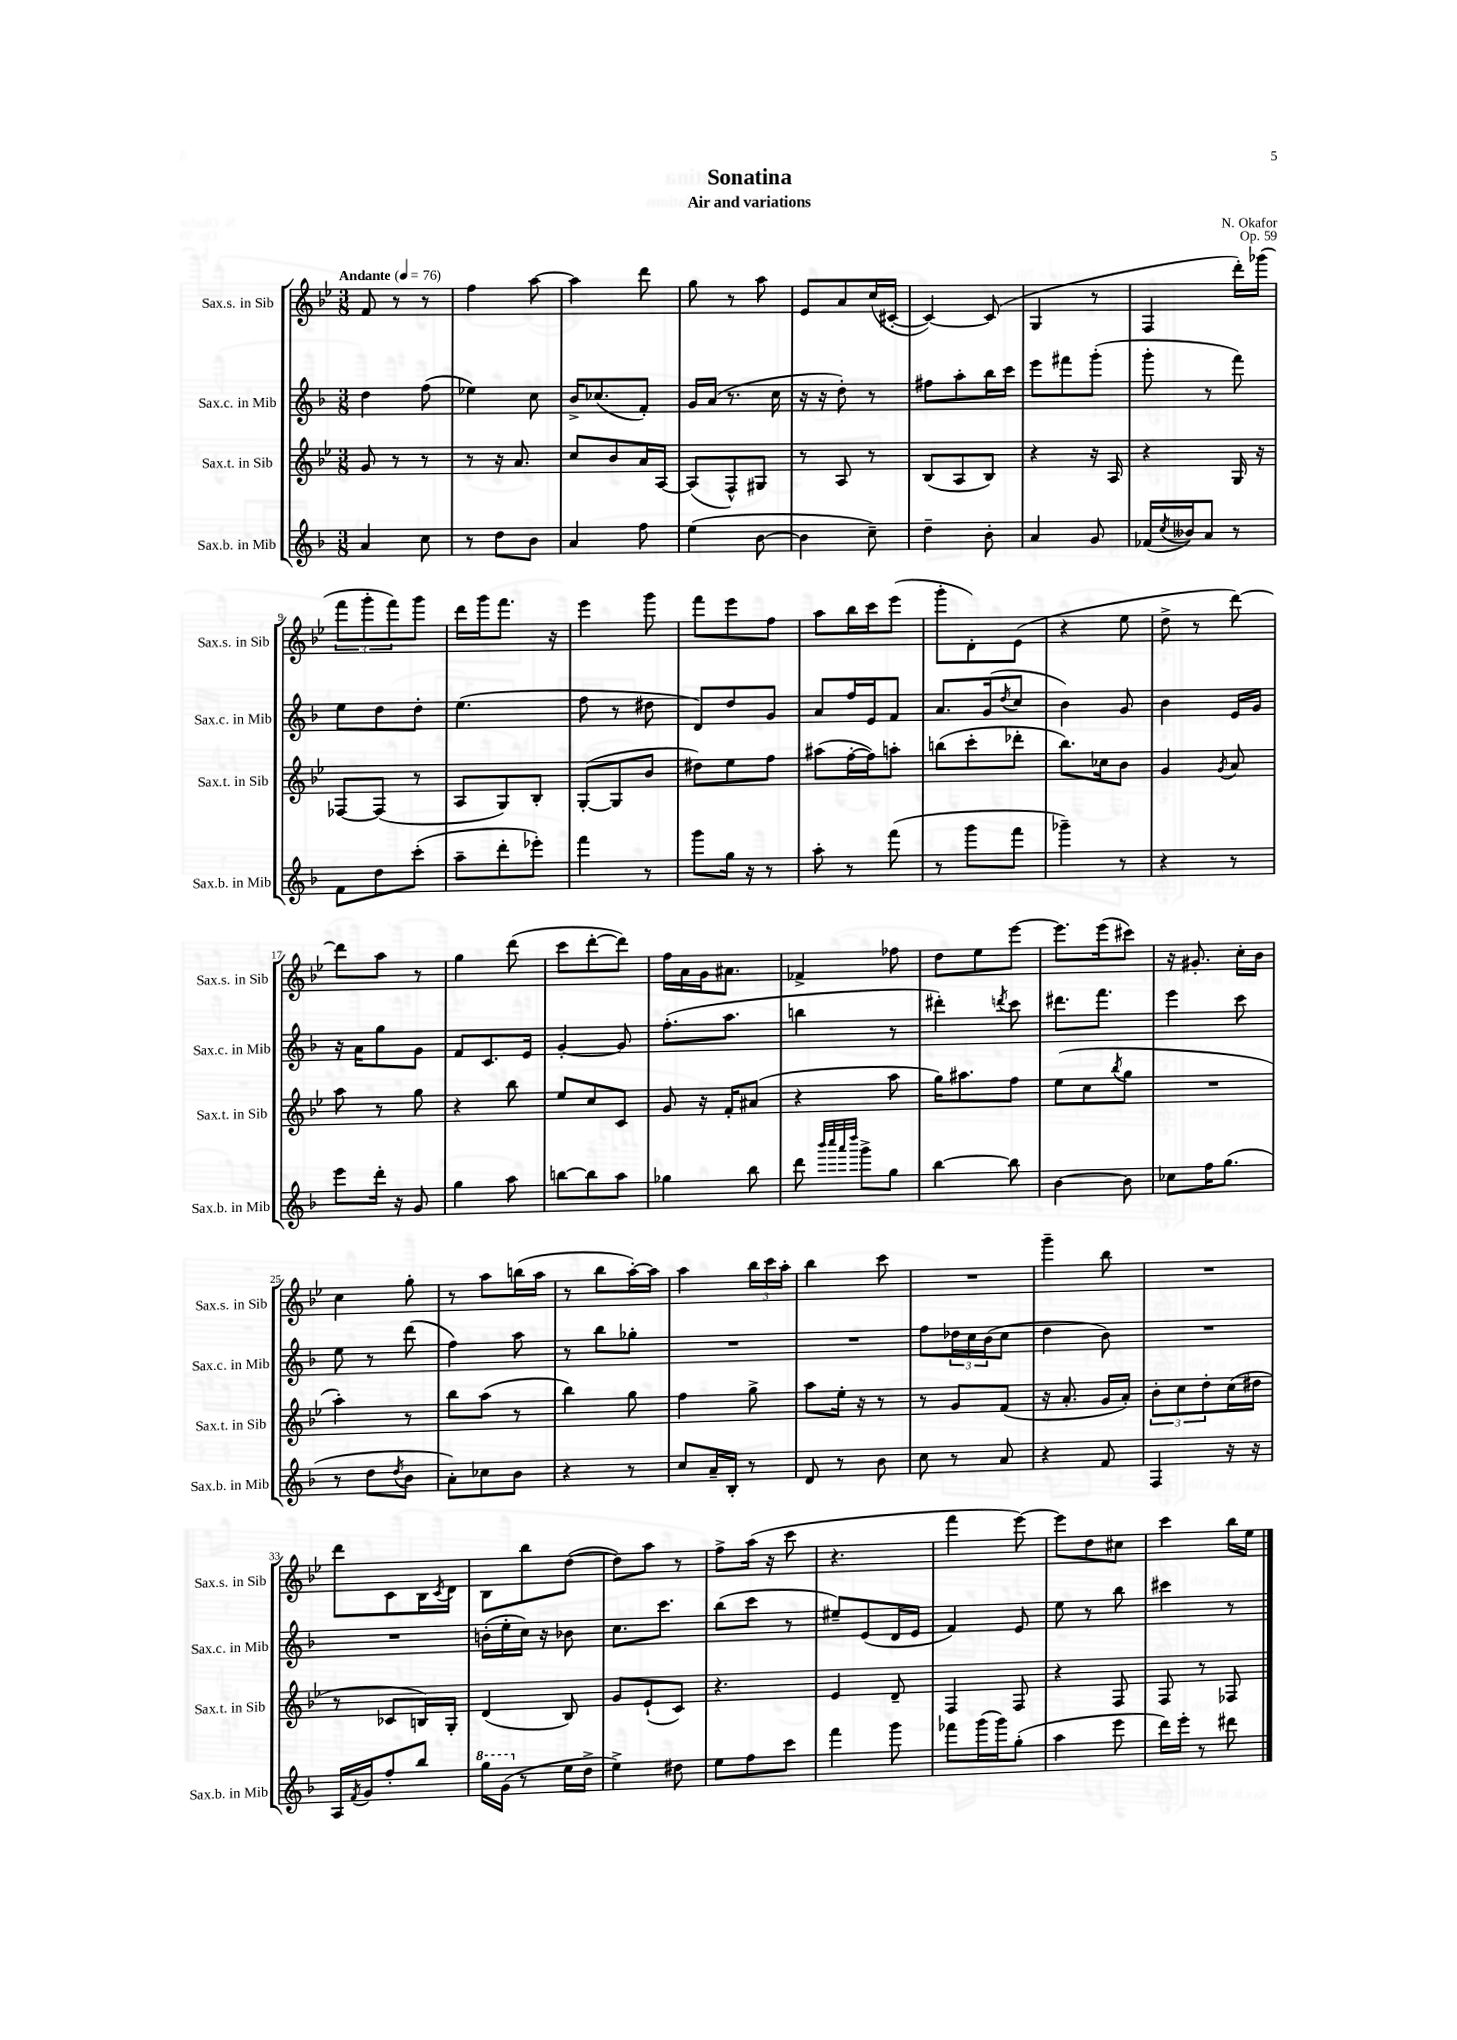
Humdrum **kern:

**kern	**kern	**kern	**kern
*staff4	*staff3	*staff2	*staff1
*clefG2	*clefG2	*clefG2	*clefG2
*k[b-]	*k[b-e-]	*k[b-]	*k[b-e-]
*M3/8	*M3/8	*M3/8	*M3/8
*MM76	*MM76	*MM76	*MM76
4a/	8g/	4dd\	8f/
.	8r	.	8r
8cc\	8r	(8ff\	8r
=	=	=	=
8r	8r	4ee-\)	4ff\
8dd\L	16r	.	.
.	8.a/	.	.
8b-\J	.	8cc\	[8aa\
=	=	=	=
4a/	8cc/L	16b-^/LK	4aa\]
.	.	(8.cc-/	.
.	8b-/	.	.
8ff\	16a/L	8f'/J)	8ddd\
.	[16A/JJ	.	.
=	=	=	=
(4ee\	(8A/]L	16g/LL	8gg\
.	.	(16a/JJ	.
.	8F^^/)	8.r	8r
[8b-\	8G#/J	.	8aa\
.	.	16cc\	.
=	=	=	=
4b-\]	8r	16r	8e-/L
.	.	16r	.
.	8A/	8dd'\)	8a/
8cc~\)	8r	8r	(16cc/L
.	.	.	[16c#'/JJ
=	=	=	=
4dd~\	(8B-/L	8ff#\L	4c#/_)
.	8A/	8aa'\	.
8b-'\	8B-/J)	16bb-\L	(8c#/]
.	.	16ccc\JJ	.
=	=	=	=
4a/	4r	8eee\L	4G/
.	.	8fff#\	.
8g/	16r	(8ggg'\J	8r
.	16A/	.	.
=	=	=	=
(16f-/LL	4r	8ggg'\	4F/
8qcc/	.	.	.
16b--/J)	.	.	.
8a/J	.	8r	.
8r	16G/	8fff\)	16ddd'\LL)
.	16r	.	(16ggg-\JJ
=	=	=	=
8f\L	[8F-/L	8ee\L	12fff\L
.	.	.	12ggg'\
8dd\	(8F-/]J	8dd\	.
.	.	.	12fff\)
(8ccc'\J	8r	8dd'\J	8ggg\J
=	=	=	=
8aa~\L	8A/L	(4.ee\	16ddd\LL
.	.	.	16ggg\J
8ddd'\	8G/)	.	8.fff\J
8eee-'\J)	8B-'/J	.	.
.	.	.	16r
=	=	=	=
4fff\	([8G'/L	8ff\	4eee-\
.	8G/]	8r	.
8r	8b-/J	8dd#\	8ggg\
=	=	=	=
8ggg\L	8dd#\L)	8d/L)	8fff\L
16gg\Jk	8ee-\	8dd/	8eee-\
16r	.	.	.
8r	8ff\J	8g/J	8ff\J
=	=	=	=
8aa'\	(8aa#\L	8a/L	8aa\L
8r	[16ff'\L	16ff/L	16bb-\L
.	16ff\]J)	16e/J	16ccc\J
(8fff\	8aa'\J	8f/J	(8eee-\J
=	=	=	=
8r	(8bb\L	8.a/L	8ggg'\L
8ggg\L	8ccc'\	.	8d'\)
.	.	(16g/k	.
.	.	8qdd/	.
8fff\J	8ddd-'\J	8cc/J	(8e-\J
=	=	=	=
4ggg-~\)	8.bb-\L)	4b-\)	4r
.	16cc-\k	.	.
8r	8b-\J	8g/	8ee-\
=	=	=	=
4r	4g/	4b-\	8dd^\
.	.	.	8r
.	8qg/	.	.
8r	8a/	16e/LL	[8ddd\)
.	.	16g/JJ	.
=	=	=	=
8eee\L	8aa\	16r	8ddd\]L
.	.	16a\LK	.
16ddd'\Jk	8r	8gg\	8aa\J
16r	.	.	.
8g/	8gg\	8g\J	8r
=	=	=	=
4gg\	4r	8f/L	4gg\
.	.	8.c/	.
8aa\	8bb-\	.	(8ddd\
.	.	16e/Jk	.
=	=	=	=
[8bb\L	8ee-/L	[4g'/	8ccc\L
8bb\]	8cc/	.	[8ddd'\
8aa\J	8c/J	8g/]	8ddd\]J)
=	=	=	=
4gg-\	8g/	(8.ff'\L	16ff\LL
.	.	.	16a\
.	16r	.	16g\J
.	16f'/LK	8.aa\J	8.a#\J
8bb-\	(8a#/J	.	.
=	=	=	=
8ddd\	4r	4bb\	4f-^/
32qqbbb-/LLL	.	.	.
32qqcccc/	.	.	.
32qqaaa/	.	.	.
32qqdddd/JJJ	.	.	.
8ggg^\L	.	.	.
8gg\J	8aa\	8r	8ff-\
=	=	=	=
[4bb-\	16gg\LK)	4ddd#'\)	8dd\L
.	8.aa#\	.	.
.	.	.	8ee-\
.	.	8qddd/	.
8bb-\]	8ff\J	8ccc\	[8eee-\J
=	=	=	=
[4b-\	(8ee-\L	8.ddd#\L	8.eee-\]L
.	8cc\	.	.
.	.	8.fff\J	(16eee-\k
.	8qbb-/	.	.
8b-\]	8gg\J	.	8ccc#\J)
=	=	=	=
8cc-\L	4.r	4eee\	16r
.	.	.	8.g#'/
16ff\K	.	.	.
(8.gg\J	.	.	.
.	.	8ccc\	16cc'\LL
.	.	.	16b-\JJ
=	=	=	=
8r	4aa'\)	8ee\	4cc\
8dd\L	.	8r	.
8qdd/	.	.	.
8b-\J	8r	(8ddd\	8gg'\
=	=	=	=
8a'\L)	8bb-\L	4ff\)	8r
8cc-\	(8aa\J	.	8aa\L
8b-\J	8r	8aa\	(16bb\L
.	.	.	16aa\JJ
=	=	=	=
4r	4bb-\)	8r	8r
.	.	8bb-\L	8bb-\L
8r	8gg\	8gg-'\J	[16aa'\L)
.	.	.	16aa\]JJ
=	=	=	=
8cc/L	4ff\	4.r	4aa\
16a~/L	.	.	.
16B-'/JJ	.	.	.
8r	8gg^\	.	24bb-\LL
.	.	.	24ccc\
.	.	.	24aa'\JJ
=	=	=	=
8d/	8aa\L	4.r	4bb-\
8r	16ee-'\Jk	.	.
.	16r	.	.
8b-\	8r	.	8ccc\
=	=	=	=
8cc\	8r	8ff\L	4.r
8r	8g/L	24dd-\L	.
.	.	24cc\	.
.	.	(24b-\J	.
8a/	(8f/J	8cc\J	.
=	=	=	=
4r	16r	4dd\	4ggg~\
.	8.a'/	.	.
8f/	16g/LL	8b-\)	8bb-\
.	16a'/JJ)	.	.
=	=	=	=
4F/	12b-'\L	4.r	4.r
.	12cc\	.	.
.	12dd'\	.	.
16r	(16cc\L	.	.
16r	16dd#\JJ	.	.
=	=	=	=
16A/LL	8r	4.r	8ddd\L
8qf/	.	.	.
16g/J	.	.	.
8ff'/	8c-/L	.	8c\
8bb-/J	16B/L)	.	16B-\L
.	.	.	8qc/
.	16G'/JJ	.	16d\JJ
=	=	=	=
16ggg\LL	(4d/	(16b'\LL	8B-\L
(16gg\JJ	.	16ee'\	.
8r	.	16cc\JJ)	8bb-\
.	.	16r	.
16ee\LL	8B-/)	8b-\	([8dd\J
16dd^\JJ	.	.	.
=	=	=	=
4ee^\)	8g/L	8.cc\L	8dd\]L)
.	(8e-`/	.	8aa\J
.	.	8.ccc\J	.
8dd#\	8c/J)	.	8r
=	=	=	=
8ee\L	4.r	(8bb-\L	8ff^\L
8ff\	.	8ccc\J	(16aa\Jk
.	.	.	16r
8ccc\J	.	8r	8ccc\
=	=	=	=
4fff\	4e-/	8ee#~/L)	4.r
.	.	(8e/	.
8ggg\	8d~/	16d/L	.
.	.	16e/JJ	.
=	=	=	=
8fff-\L	4F/	4f/)	4fff\
(16ggg\L	.	.	.
16ggg\J)	.	.	.
(8gg'\J	8F/	8e/	[8eee-\)
=	=	=	=
4aa\	4r	8ee\	8eee-\]L
.	.	8r	8dd\
8eee\	8F/	8bb-\	8cc#\J
=	=	=	=
16ddd\LL)	8F/	4ccc#\	4ccc\
16eee'\JJ	.	.	.
8r	8r	.	.
8ddd#\	8F-/	8r	16bb-\LL
.	.	.	16ee-\JJ
==	==	==	==
*-	*-	*-	*-
